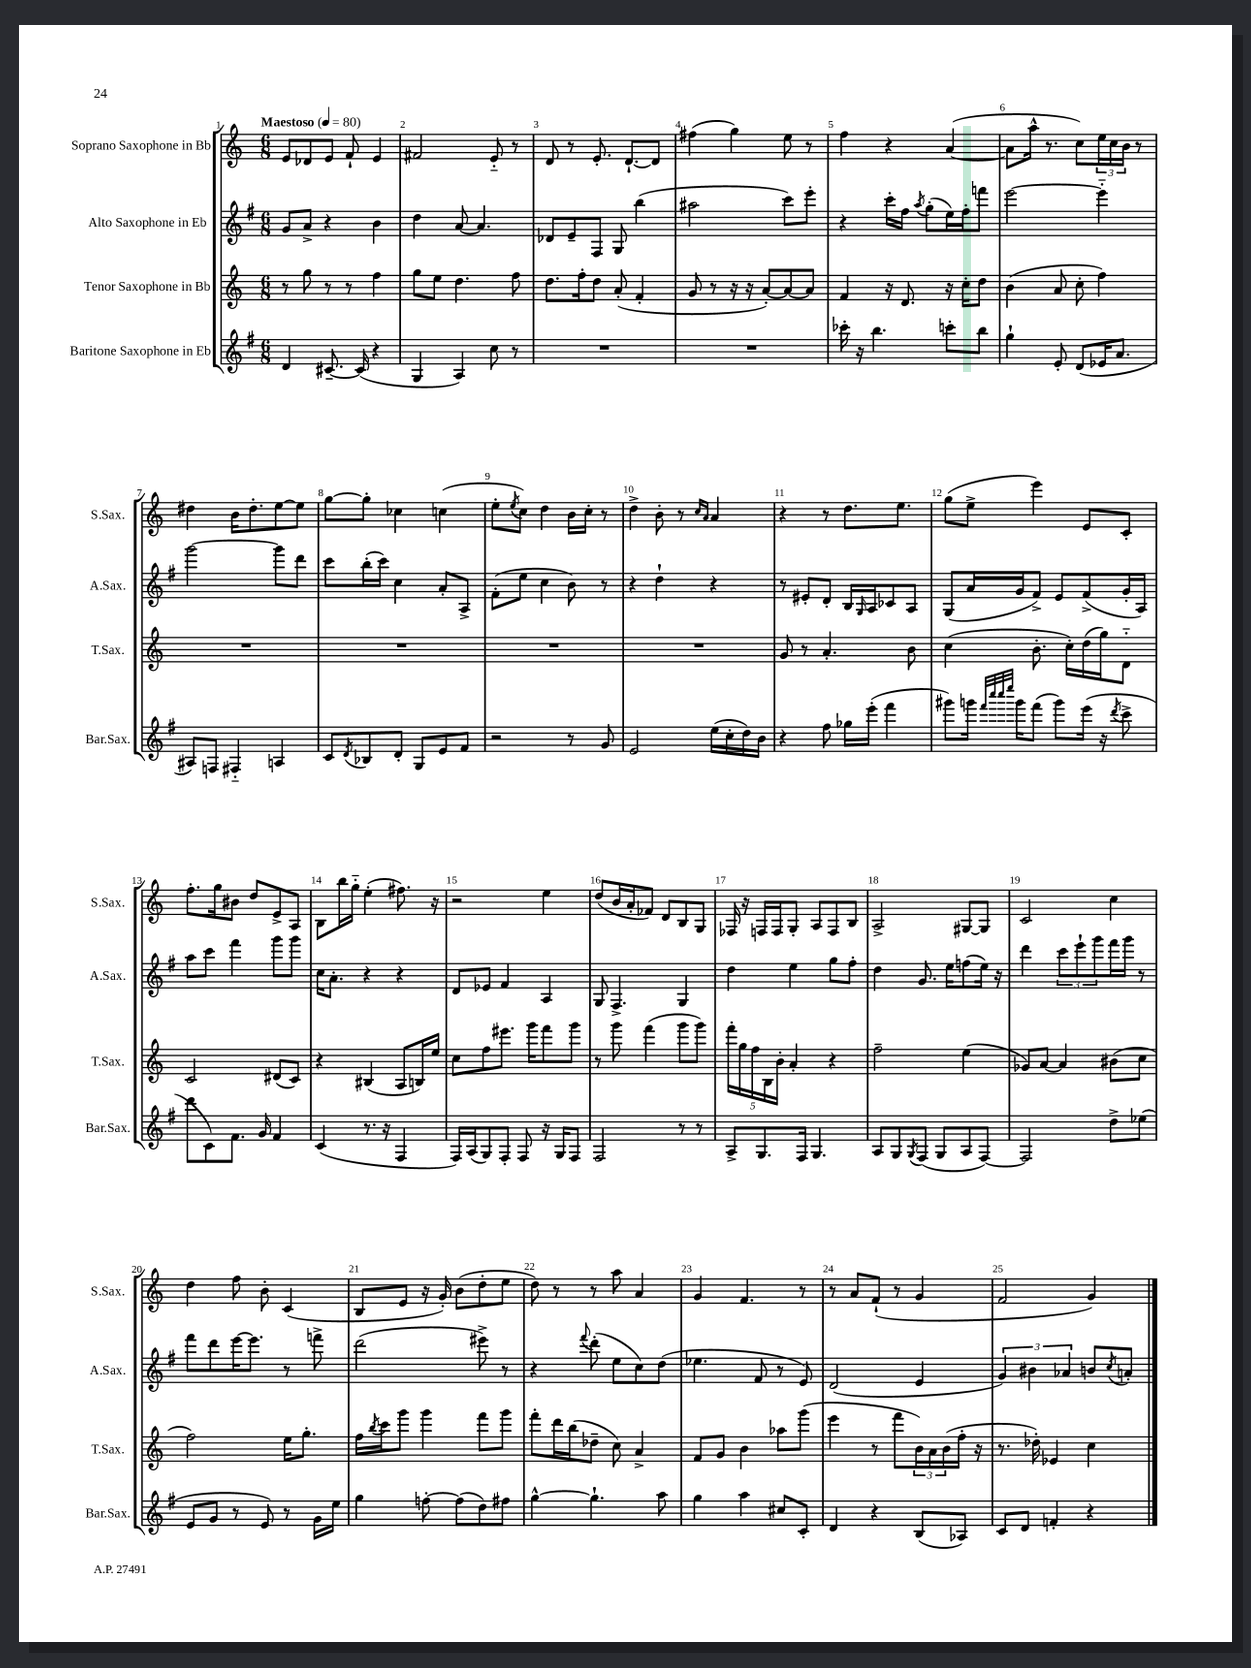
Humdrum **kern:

**kern	**kern	**kern	**kern
*part4	*part3	*part2	*part1
*staff4	*staff3	*staff2	*staff1
*I"Baritone Saxophone in Eb	*I"Tenor Saxophone in Bb	*I"Alto Saxophone in Eb	*I"Soprano Saxophone in Bb
*I'Bar.Sax.	*I'T.Sax.	*I'A.Sax.	*I'S.Sax.
*clefG2	*clefG2	*clefG2	*clefG2
*k[f#]	*k[]	*k[f#]	*k[]
*M6/8	*M6/8	*M6/8	*M6/8
*MM80	*MM80	*MM80	*MM80
=1	=1	=1	=1
!	!	!	!LO:TX:a:B:t=Maestoso
4d/	8r	8g/L	8e/L
.	8gg\	8a^/J	8d-X/
[8.c#X~/	8r	4r	8e/J
.	8r	.	8f`/
(16c#/]	.	.	.
4r	4ff\	4b\	4e/
=2	=2	=2	=2
4G/	8gg\L	4dd\	2f#X/
.	8ee\J	.	.
4A/)	4.dd\	[8a/	.
.	.	4.a/]	.
8cc\	.	.	8e/
8r	8ff\	.	8r
=3	=3	=3	=3
2.r	8.dd\L	8d-X/L	8d/
.	.	8e~/	8r
.	16ff'\k	.	.
.	8dd\J	8F#/J	8.e'/
.	(8a'/	8G/	.
.	.	.	[8.d`/L
.	4f'/	(4bb\	.
.	.	.	8d/J]
=4	=4	=4	=4
2.r	8g/	2aa#X\	(4ff#X\
.	8r	.	.
.	16r	.	4gg\)
.	16r	.	.
.	[8a'/L)	.	.
.	8a/_	8ccc\L)	8ee\
.	8a/J]	8eee'\J	8r
=5	=5	=5	=5
16ccc-X'\	4f/	4r	4ff\
16r	.	.	.
4.bb\	.	.	.
.	16r	16ccc'\LL	4r
.	8.d/	16ff#\JJ	.
.	.	8qaa/	.
.	.	(8gg'\L	.
8cccn'\L	16r	16ee\L)	([4a/
.	16cc'\KL	16ff#'\J	.
8bb\J	8dd\J	8fffn\J	.
=6	=6	=6	=6
4gg`\	(4b\	[2eee\	8a\L]
.	.	.	16aa^^\Jk
.	.	.	8.r
8e'/	8a/	.	.
(8d/L	8cc'\	.	8cc\L)
16e-X/K	4ff\)	4eee\]	24ee\L
.	.	.	24cc\
8.a/J	.	.	.
.	.	.	24b\JJ
.	.	.	8r
!!LO:LB:g=z
=7	=7	=7	=7
8A#X/L)	2.r	[2ggg\	4dd#X\
8Fn/J	.	.	.
4F#X/	.	.	16b\KL
.	.	.	8.dd#'\
4An/	.	8ggg\L]	[8ee\
.	.	8ddd\J	8ee\J]
=8	=8	=8	=8
8c/L	2.r	8ccc\L	[8gg\L
8qd/	.	.	.
8B-X/	.	(16bb'\L	8gg'\J]
.	.	16ccc\JJ)	.
8d'/J	.	4cc\	4cc-X\
8G/L	.	.	.
8e/	.	8a'/L	(4ccn\
8f#/J	.	8A^/J	.
=9	=9	=9	=9
2r	2.r	(8f#'\L	8ee'\L
.	.	.	8qee/
.	.	8ee\J	8cc\J)
.	.	4cc\	4dd\
8r	.	8b\)	16b\LL
.	.	.	16cc'\JJ
8g/	.	8r	8r
=10	=10	=10	=10
2e/	2.r	4r	4dd^\
.	.	4dd`\	8b'\
.	.	.	8r
.	.	.	16qqcc/LL
.	.	.	16qqa/JJ
(16ee\LL	.	4r	4a/
16cc'\	.	.	.
16dd\)	.	.	.
16b\JJ	.	.	.
=11	=11	=11	=11
4r	8g/	8r	4r
.	8r	8e#X'/L	.
8ff#\	4.a'/	8d'/J	8r
16gg-X\LL	.	16B/LL	8.dd\L
.	.	16qqG/	.
(16eee'\JJ	.	16A/J	.
4fff#\	.	8c-X/	.
.	.	.	8.ee\J
.	8b\	8A/J	.
=12	=12	=12	=12
8ggg#X\L)	(4cc\	(8G/L	(8gg\L
16gggn\Jk	.	16a/L	8ee^\J
32qqfff#/LLL	.	.	.
32qqcccc/	.	.	.
32qqcccc/	.	.	.
32qqeeee/JJJ	.	.	.
16ggg\KL	.	16g/J	.
(8fff#\J	8.b'\	8f#^/J)	4eee\)
8ggg\L)	.	8e/L	.
.	16cc'\LL)	.	.
(16eee\Jk	(16dd\	(8f#^/	8e/L
16r	16gg\J)	.	.
8qddd/	.	.	.
8ccc^\	8d\J	16g'/L	8c'/J
.	.	16A/JJ)	.
!!LO:LB:g=z
=13	=13	=13	=13
8ddd\L	2c/	8aa\L	8.ff'\L
8c\)	.	8ccc\J	.
.	.	.	16gg\k
8.f#\J	.	4fff#\	8b#X\J
.	.	.	8dd/L
16g/	.	.	.
4f#/	(8d#X/L	8ggg\L	8e^/
.	8c/J)	8ggg\J	8A/J
=14	=14	=14	=14
(4c/	4r	16cc\KL	8B\L
.	.	8.a'\J	.
.	.	.	16bb\L
.	.	.	16gg\JJ
8.r	(4B#X/	4r	(4ee'\
16r	.	.	.
4F#/	8A/L	4r	8.ff#X\)
.	16Bn/L)	.	.
.	16ee/JJ	.	16r
=15	=15	=15	=15
16F#/LL)	8cc\L	8d/L	2r
(16A/J	.	.	.
8G/)	8ff\	8e-X/J	.
8F#'/J	8.eee#X\J	4f#/	.
8F#/	.	.	.
.	16ggg\KL	.	.
16r	8fff\	4A/	4ee\
16G/KL	.	.	.
8F#/J	8ggg\J	.	.
=16	=16	=16	=16
2F#/	8r	8G/	(8dd/L
.	8ggg\	4.F#^/	16b/L
.	.	.	16a'/J
.	(4fff\	.	8f-X/J)
.	.	.	8d/L
8r	8ggg\L	4G/	8B/
8r	8ggg\J)	.	8G/J
=17	=17	=17	=17
8A^/L	20fff'\LL	4dd\	16F-X/
.	20gg\	.	.
.	.	.	16r
.	20ff\	.	.
8.G/	.	.	16Fn/LL
.	20B\	.	.
.	.	.	16F/J
.	20b'\JJ	.	.
.	4a'/	4ee\	8G'/J
16F#/Jk	.	.	.
4.G/	.	.	8A/L
.	4r	8gg\L	8F/
.	.	8ff#'\J	8B/J
=18	=18	=18	=18
8A/L	2ff~\	4dd\	2A^/
8G/	.	.	.
8qG/	.	.	.
(8F#/J	.	8.g/	.
8G/L	.	.	.
.	.	16ee\KL	.
8A/	(4ee\	(8ffn\	[8G#X/L
[8F#/J)	.	16ee\Jk)	8G#/J]
.	.	16r	.
=19	=19	=19	=19
2F#/]	8g-X/L)	4ddd\	2c/
.	[8a/J	.	.
.	4a/]	12ccc\L	.
.	.	12eee`\	.
.	.	12ggg\	.
8dd^\L	(8b#X\L	16fff#\L	4cc\
.	.	16ggg\JJ	.
(8ee-X\J	8cc\J	8r	.
!!LO:LB:g=z
=20	=20	=20	=20
8e/L	2ff\)	8fff#\L	4dd\
8g/J	.	8ddd\	.
8r	.	[16eee\K	8ff\
.	.	8.eee\J]	.
8e/)	.	.	8b'\
8r	16ee\KL	8r	(4c/
.	8.gg'\J	.	.
16g\LL	.	8fffn^\	.
16ee\JJ	.	.	.
=21	=21	=21	=21
4gg\	16ff\LL	(2ddd\	8B/L
.	8qbb/	.	.
.	16ccc\J	.	.
.	8ggg\J	.	8e/J
[8ffn'\	4ggg\	.	16r
.	.	.	16g'/)
(8ff\L]	.	.	(8b\L
8dd\)	8fff\L	8eee#X^\)	8dd'\
8ff#X\J	8ggg\J	8r	8ee\J
=22	=22	=22	=22
[4gg^^\	8fff'\L	4r	8dd\)
.	16ddd\L	.	8r
.	(16bb\J	.	.
.	.	8qqfff#/	.
4.gg`\]	8dd-X~\J	(8ddd'\	8r
.	8cc\)	8ee\L	8aa\
.	4a^/	8cc\)	4a/
8aa\	.	(8dd\J	.
=23	=23	=23	=23
4gg\	8f/L	4.ee-X\	4g/
.	8g/J	.	.
4aa\	4b\	.	4.f/
.	.	8f#/	.
8cc#X/L	8aa-X\L	8r	.
8c'/J	(8ggg\J	8e/)	8r
=24	=24	=24	=24
4d/	4eee\	(2d/	8r
.	.	.	8a/L
4r	8r	.	(8f`/J
.	8fff\L	.	8r
(8B/L	24b\L)	4e/	4g/
.	24a\	.	.
.	(24b\	.	.
8A-X/J)	16ff'\JJ	.	.
.	16r	.	.
=25	=25	=25	=25
8c/L	8.r	6g/)	2f/
8d/J	.	.	.
.	.	6b#X\	.
.	16dd-X'\)	.	.
4fn'/	4e-X/	.	.
.	.	6a-X/	.
4r	4cc\	8bn/L	4g/)
.	.	8qcc/	.
.	.	8an'/J	.
==	==	==	==
*-	*-	*-	*-
